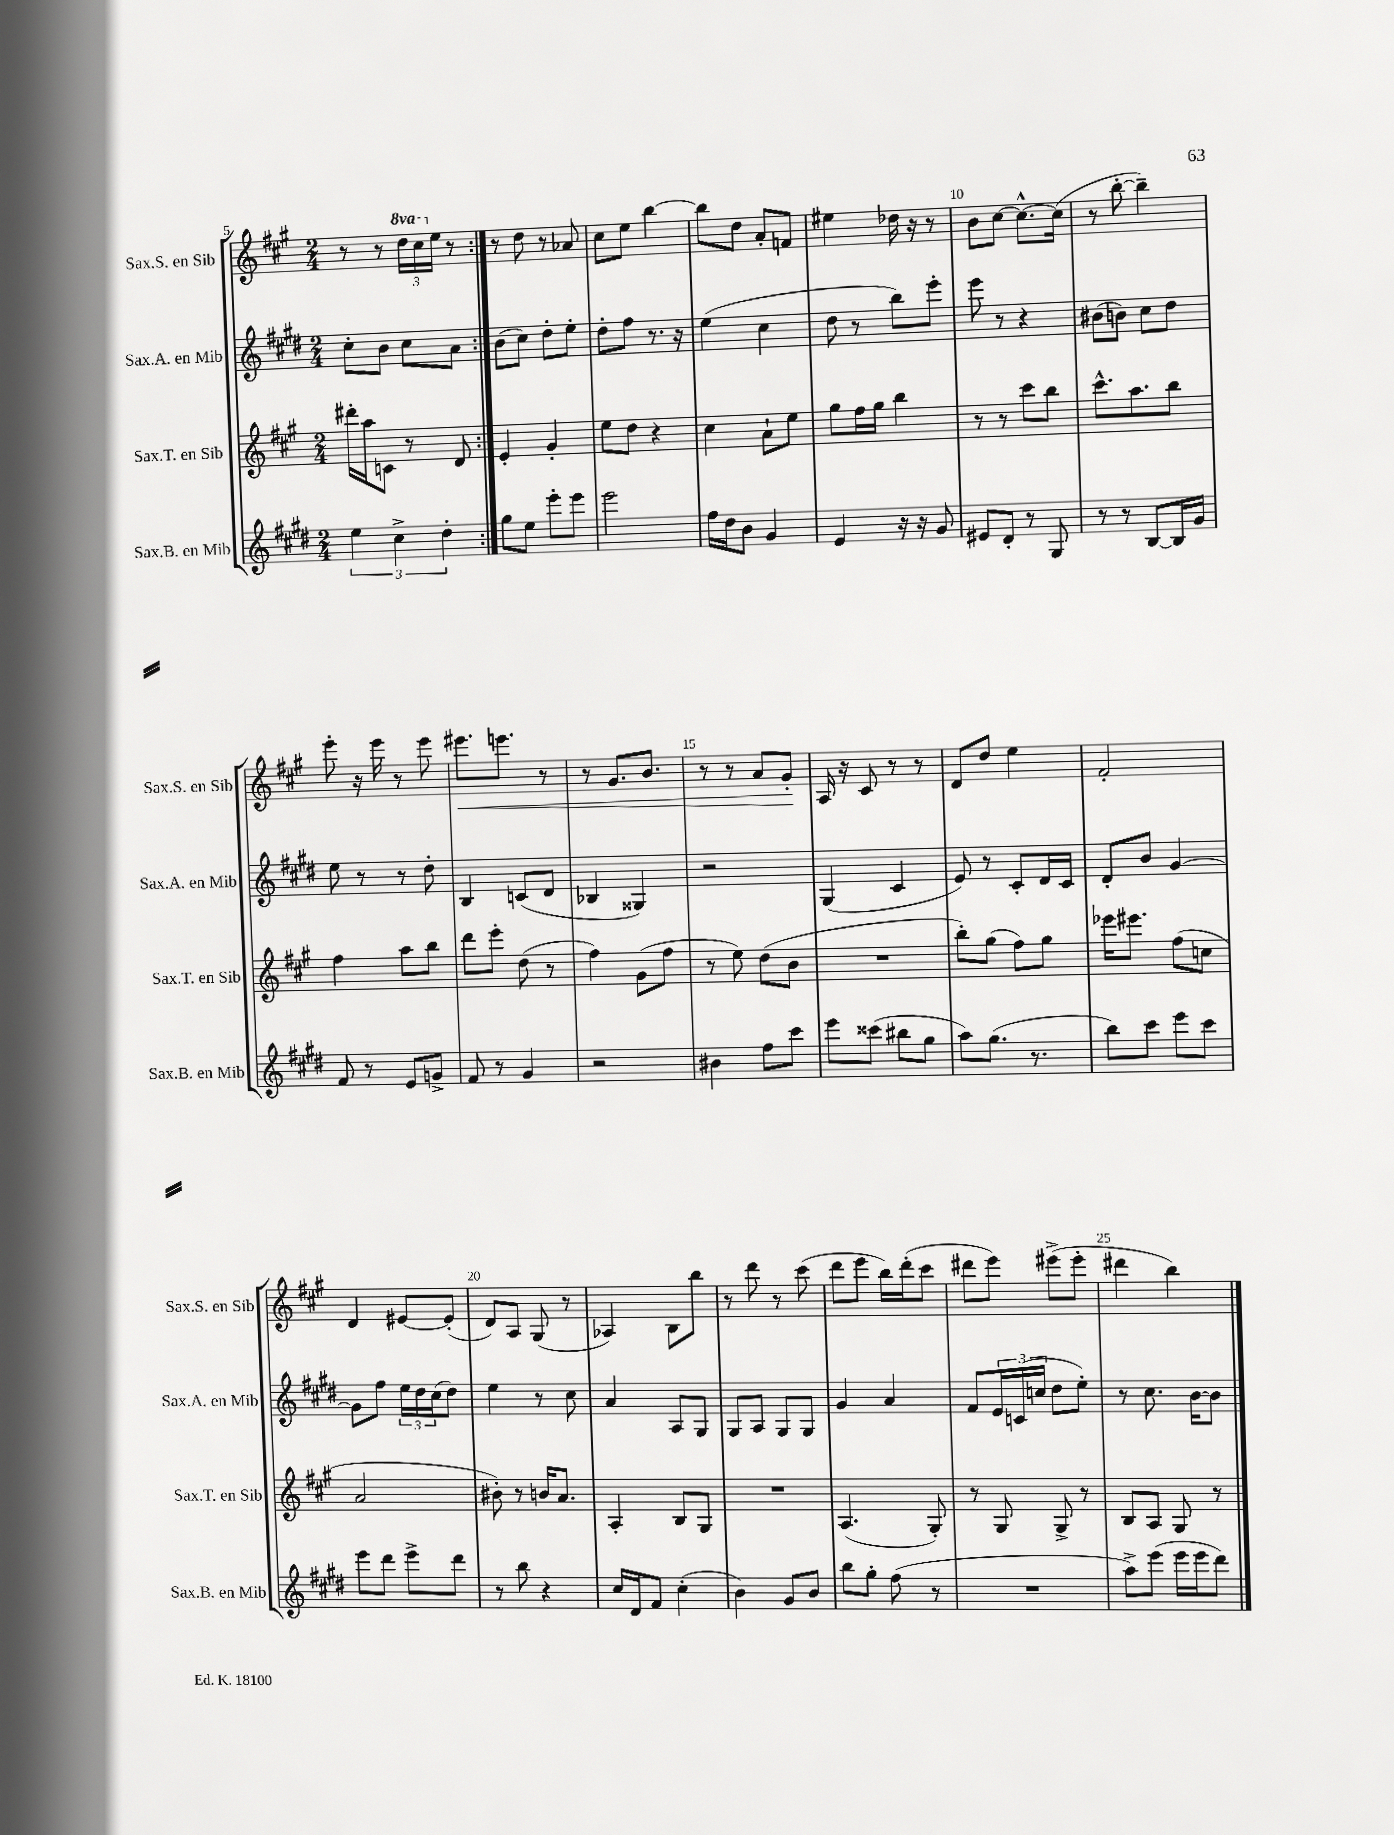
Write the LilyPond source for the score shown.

<<
\new StaffGroup <<
\new Staff = "s0" \with { instrumentName = "Sax.S. en Sib" shortInstrumentName = "Sax.S. en Sib" } {
    \clef treble \key a \major \numericTimeSignature \time 2/4 \set Staff.ottavationMarkups = #ottavation-simple-ordinals
    \repeat volta 2 { r8 r8 \tuplet 3/2 { \ottava #1 d'''16 cis'''16 \ottava #0 e''16 } r8 | }
    r8 d''8 r8 aes'8 |
    cis''8 e''8 b''4~ |
    b''8 d''8 a'8-. f'8 |
    eis''4 des''16 r16 r8 |
    b'8 cis''8~ cis''8.~-^ cis''16( |
    r8 b''8~-. b''4--) |
    e'''8-. r16 e'''16 r8 e'''8 |
    eis'''8.\< e'''8. r8 |
    r8 gis'8. b'8. |
    r8 r8 a'8 gis'8-.\! |
    a16 r16 cis'8 r8 r8 |
    d'8 d''8 e''4 |
    fis'2-. |
    d'4 eis'8~ eis'8-.( |
    d'8) a8 gis8( r8 |
    aes4) b8 b''8 |
    r8 d'''8 r8 cis'''8( |
    d'''8 e'''8 b''16) d'''16-.( cis'''8 |
    dis'''8 e'''8) eis'''8->( eis'''8-. |
    dis'''4 b''4) \bar "|." |
}
\new Staff = "s1" \with { instrumentName = "Sax.A. en Mib" shortInstrumentName = "Sax.A. en Mib" } {
    \clef treble \key e \major \numericTimeSignature \time 2/4
    \repeat volta 2 { cis''8-. b'8 cis''8 a'8 | }
    b'8( cis''8) dis''8-. e''8-. |
    dis''8-. fis''8 r8. r16 |
    e''4( cis''4 |
    dis''8 r8 b''8) e'''8-. |
    e'''8 r8 r4 |
    bis'8( b'8) cis''8 dis''8 |
    e''8 r8 r8 dis''8-. |
    b4 c'8( dis'8 |
    bes4 gisis4) |
    r2 |
    gis4( cis'4 |
    e'8) r8 cis'8-. dis'16 cis'16 |
    dis'8-. b'8 gis'4~ |
    gis'8 fis''8 \tuplet 3/2 { e''16 dis''16 cis''16( } dis''8) |
    e''4 r8 cis''8 |
    a'4 a8 gis8 |
    gis8 a8 gis8 gis8 |
    gis'4 a'4 |
    fis'8 \tuplet 3/2 { e'16 c'16( c''16 } dis''8 e''8-.) |
    r8 cis''8. b'16~ b'8 \bar "|." |
}
\new Staff = "s2" \with { instrumentName = "Sax.T. en Sib" shortInstrumentName = "Sax.T. en Sib" } {
    \clef treble \key a \major \numericTimeSignature \time 2/4
    \repeat volta 2 { dis'''16-. a''16 c'8 r8 d'8 | }
    e'4-. gis'4-. |
    e''8 d''8 r4 |
    cis''4 a'8-! e''8 |
    gis''8 fis''16 gis''16 b''4 |
    r8 r8 cis'''8 b''8 |
    cis'''8.-^ a''8. b''8 |
    fis''4 a''8 b''8 |
    d'''8 e'''8-. d''8( r8 |
    fis''4) gis'8( fis''8 |
    r8 e''8) d''8( b'8 |
    R2 |
    b''8-.) gis''8( fis''8) gis''8 |
    ees'''16 eis'''8. fis''8( c''8 |
    a'2 |
    bis'8-.) r8 b'16 a'8. |
    a4-. b8 gis8 |
    R2 |
    a4.( gis8-.) |
    r8 gis8 gis8-> r8 |
    b8 a8 gis8 r8 \bar "|." |
}
\new Staff = "s3" \with { instrumentName = "Sax.B. en Mib" shortInstrumentName = "Sax.B. en Mib" } {
    \clef treble \key e \major \numericTimeSignature \time 2/4
    \repeat volta 2 { \tuplet 3/2 { e''4 cis''4-> dis''4-. } | }
    gis''8 e''8 e'''8-. e'''8 |
    e'''2 |
    fis''16 dis''16 b'8 gis'4 |
    e'4 r16 r16 gis'8 |
    eis'8 dis'8-. r8 gis8 |
    r8 r8 b8~ b16 gis'16 |
    fis'8 r8 e'8 g'8-> |
    fis'8 r8 gis'4 |
    r2 |
    bis'4 fis''8 cis'''8 |
    e'''8 cisis'''8( bis''8 gis''8 |
    a''8) gis''8.( r8. |
    b''8) cis'''8 e'''8 cis'''8 |
    e'''8 dis'''8 e'''8-> dis'''8 |
    r8 b''8 r4 |
    cis''16 dis'16 fis'8 cis''4-.( |
    b'4) gis'8 b'8 |
    b''8 gis''8-. fis''8( r8 |
    R2 |
    a''8->) e'''8( e'''16 e'''16 dis'''8) \bar "|." |
}
>>
>>
\layout { \context { \Score currentBarNumber = #5 \override BarNumber.break-visibility = ##(#f #t #t) barNumberVisibility = #(every-nth-bar-number-visible 5) } }
